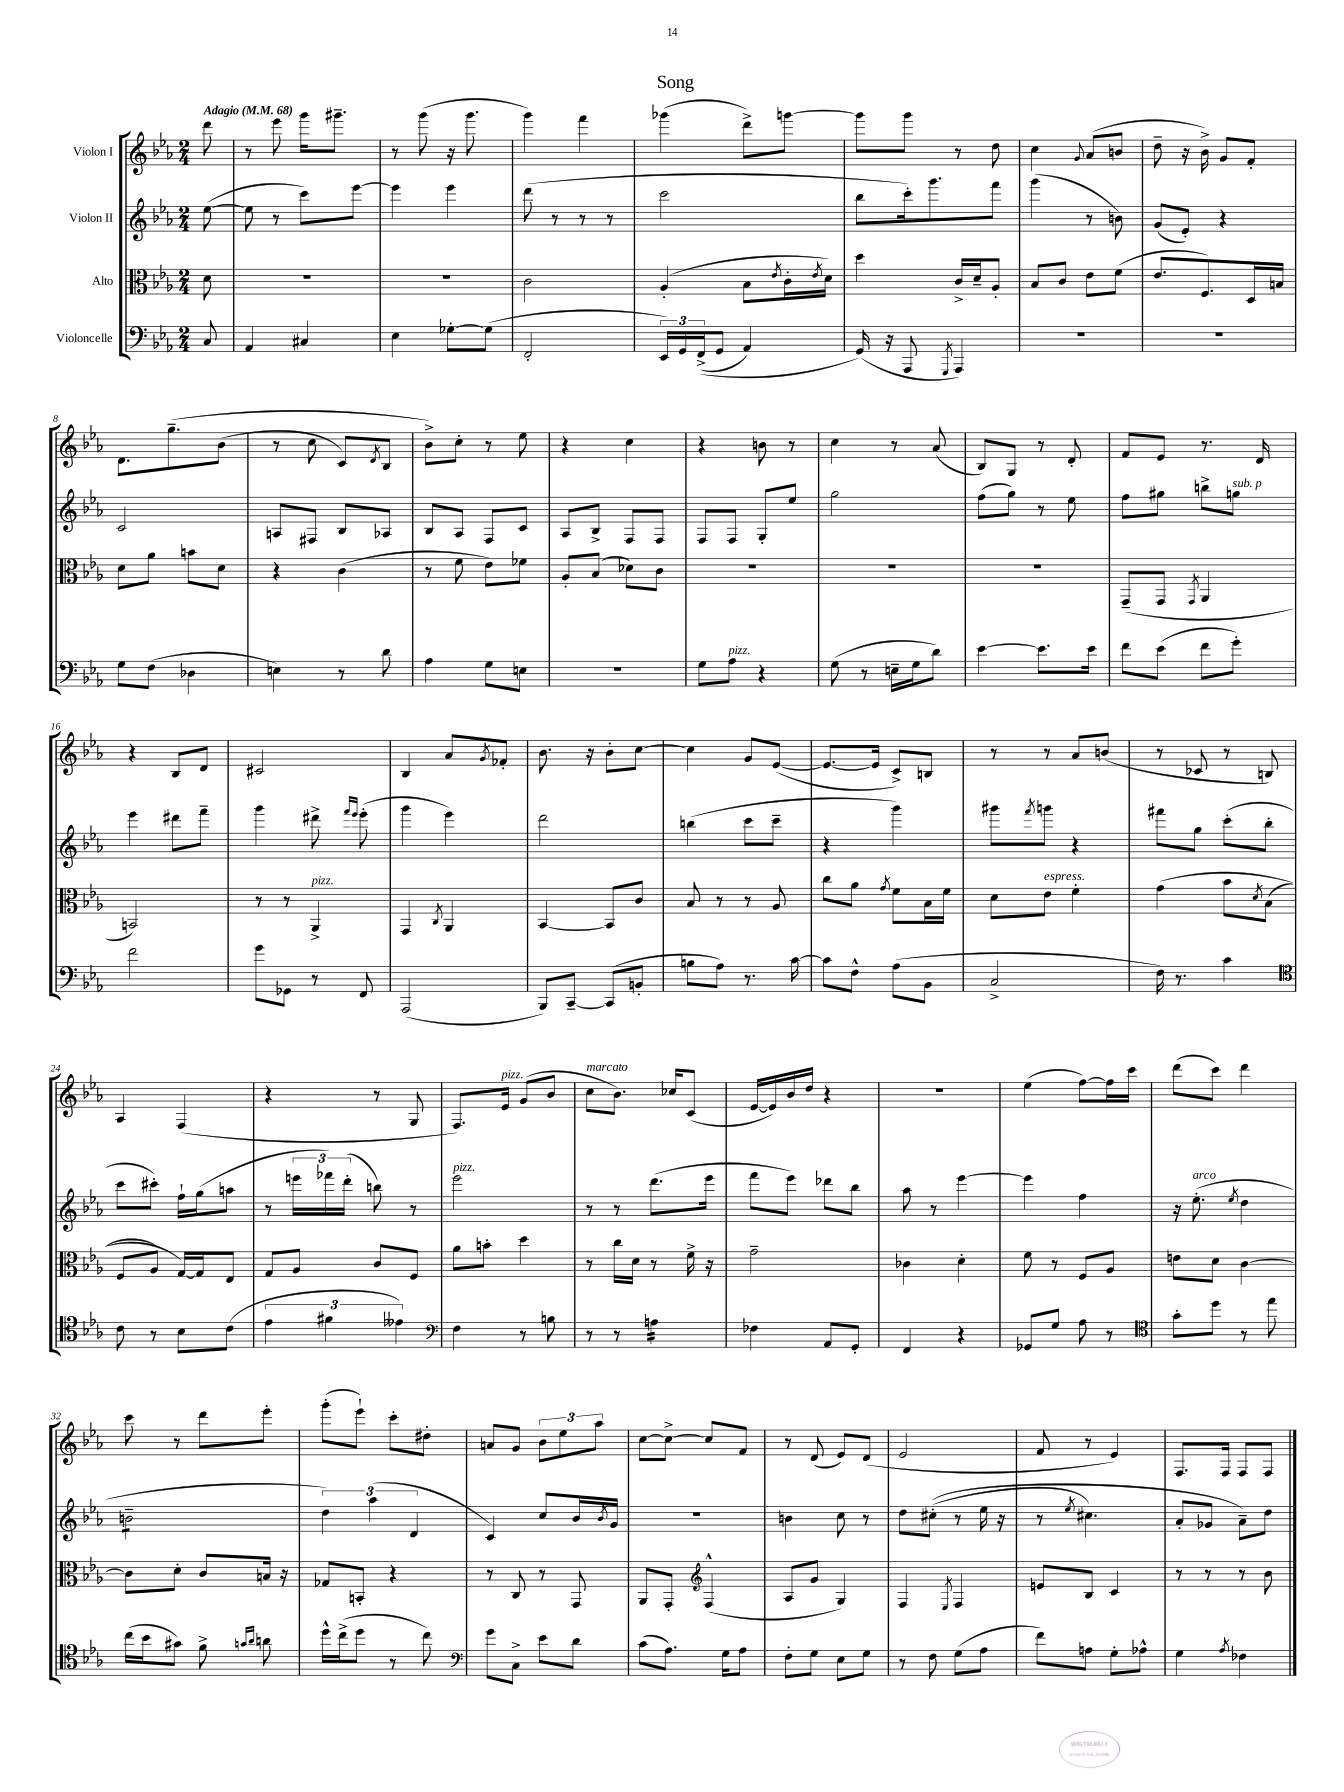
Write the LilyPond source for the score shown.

\header { title = "Song" }
<<
\new StaffGroup <<
\new Staff = "s0" \with { instrumentName = "Violon I" } {
    \clef treble \key ees \major \numericTimeSignature \time 2/4 \partial 8 \tempo "Adagio" 4 = 68
    d'''8 |
    r8 ees'''8 g'''16 gis'''8.-- |
    r8 g'''8( r16 g'''8. |
    g'''4) f'''4 |
    ges'''4( d'''8->) g'''8~ |
    g'''8 g'''8 r8 d''8 |
    c''4 \appoggiatura { g'8 } aes'8( b'8 |
    d''8-- r16 bes'16->) g'8 f'8-. |
    d'8. g''8.--\( bes'8( |
    r8 c''8 c'8) \acciaccatura { d'8 } bes8 |
    bes'8->\) c''8-. r8 ees''8 |
    r4 c''4 |
    r4 b'8 r8 |
    c''4 r8 aes'8( |
    bes8) g8 r8 d'8-. |
    f'8 ees'8 r8. d'16 |
    r4 bes8 d'8 |
    cis'2 |
    bes4 aes'8 \acciaccatura { g'8 } fes'8-. |
    bes'8. r16 bes'8-. c''8~ |
    c''4 g'8 ees'8~( |
    ees'8.~ ees'16 c'8->) b8 |
    r8 r8 aes'8 b'8( |
    r8 ces'8 r8 b8) |
    aes4 f4( |
    r4 r8 g8 |
    f8.) ees'16^\markup { \italic "pizz." } g'8( bes'8 |
    c''8^\markup { \italic "marcato" } bes'8.) ces''16 c'8( |
    ees'16~ ees'16) bes'16 d''16 r4 |
    r2 |
    ees''4( f''8~) f''16 c'''16 |
    d'''8( c'''8) d'''4 |
    c'''8 r8 d'''8 ees'''8-. |
    g'''8-.( ees'''8-!) c'''8-. dis''8-. |
    a'8 g'8 \tuplet 3/2 { bes'8 ees''8 aes''8 } |
    c''8~ c''8~-> c''8 f'8 |
    r8 d'8( ees'8) d'8( |
    ees'2 |
    f'8 r8 ees'4) |
    f8. f16 f8 f8 \bar "|." |
}
\new Staff = "s1" \with { instrumentName = "Violon II" } {
    \clef treble \key ees \major \numericTimeSignature \time 2/4 \partial 8
    ees''8~( |
    ees''8 r8 c'''8) ees'''8~ |
    ees'''4 ees'''4 |
    d'''8( r8 r8 r8 |
    c'''2 |
    bes''8 c'''16-.) g'''8. f'''8 |
    g'''4( r8 b'8) |
    g'8( ees'8-.) r4 |
    c'2 |
    a8 fis8 bes8 aes8 |
    bes8 aes8 f8 c'8 |
    aes8 bes8-> f8 f8 |
    f8 f8 g8-. ees''8 |
    g''2 |
    f''8( g''8) r8 ees''8 |
    f''8 gis''8 b''8-> g''8^\markup { \italic "sub. p" } |
    ees'''4 dis'''8 f'''8-- |
    g'''4 dis'''8-> \grace { f'''16 ees'''16 } ees'''8-.( |
    g'''4 ees'''4) |
    d'''2 |
    b''4( c'''8 c'''8-- |
    r4 g'''4) |
    gis'''8 \acciaccatura { f'''8 } g'''8 r4 |
    fis'''8 g''8 c'''8-.( bes''8-. |
    c'''8 cis'''8-.) f''16-! g''16( a''8 |
    r8 \tuplet 3/2 { e'''16 fes'''16) d'''16-.( } b''8) r8 |
    ees'''2^\markup { \italic "pizz." } |
    r8 r8 d'''8.( ees'''16 |
    f'''8 ees'''8) des'''8 bes''8 |
    aes''8 r8 ees'''4~ |
    ees'''4 f''4 |
    r16 ees''8.-.^\markup { \italic "arco" }( \acciaccatura { ees''8 } d''4 |
    b'2:8-- |
    \tuplet 3/2 { d''4) aes''4( d'4 } |
    c'4) c''8 bes'16 \acciaccatura { bes'8 } g'16 |
    r2 |
    b'4 c''8 r8 |
    d''8 cis''8-.(\( r8 ees''16 r16 |
    r8 \acciaccatura { ees''8 } cis''4.) |
    aes'8-. ges'8 aes'8--\) d''8 \bar "|." |
}
\new Staff = "s2" \with { instrumentName = "Alto" } {
    \clef alto \key ees \major \numericTimeSignature \time 2/4 \partial 8
    d'8 |
    R2 |
    R2 |
    c'2 |
    aes4-.( bes8 \acciaccatura { ees'8 } c'16-. \acciaccatura { ees'8 } d'16) |
    d''4 c'16-> d'16-- aes8-. |
    bes8 c'8 ees'8 f'8( |
    ees'8. f8.) d16 b16 |
    d'8 aes'8 b'8 d'8 |
    r4 c'4( |
    r8 f'8 ees'8) fes'8 |
    aes8-. bes8( des'8) c'8 |
    R2 |
    R2 |
    R2 |
    g,8--( g,8 \acciaccatura { g,8 } aes,4 |
    b,2) |
    r8 r8 aes,4->^\markup { \italic "pizz." } |
    g,4 \acciaccatura { c8 } aes,4 |
    bes,4~ bes,8 c'8 |
    bes8 r8 r8 aes8 |
    c''8 aes'8 \acciaccatura { g'8 } f'8 bes16 f'16 |
    d'8 ees'8^\markup { \italic "espress." } f'4-. |
    g'4\( bes'8 \acciaccatura { d'8 } bes8( |
    f8 aes8) g16~\) g16 ees8 |
    g8 aes8 c'8 f8 |
    aes'8 b'8-. d''4 |
    r8 c''16 d'16 r8 f'16-> r16 |
    g'2-- |
    ces'4 d'4-. |
    f'8 r8 f8 aes8 |
    e'8 d'8 c'4~ |
    c'8 d'8-. c'8 b16 r16 |
    ges8 b,8-. r4 |
    r8 c8 r8 g,8 |
    aes,8 g,8-. \clef treble f4-^( |
    aes8 g'8 g4) |
    f4 \acciaccatura { ees8 } f4 |
    e'8 bes8 c'4 |
    r8 r8 r8 bes'8 \bar "|." |
}
\new Staff = "s3" \with { instrumentName = "Violoncelle" } {
    \clef bass \key ees \major \numericTimeSignature \time 2/4 \partial 8
    c8 |
    aes,4 cis4 |
    ees4 ges8~-. ges8( |
    f,2-. |
    \tuplet 3/2 { ees,16) g,16 f,16->(\( } g,8 aes,4) |
    g,16(\) r16 aes,,8 \acciaccatura { g,,8 } aes,,4) |
    R2 |
    R2 |
    g8 f8( des4 |
    e4) r8 d'8 |
    aes4 g8 e8 |
    r2 |
    g8 aes8^\markup { \italic "pizz." } r4 |
    g8( r8 e16-- g16 d'8) |
    ees'4~ ees'8. ees'16 |
    f'8 ees'8( f'8 g'8-.) |
    f'2 |
    g'8 ges,8 r8 f,8 |
    aes,,2( |
    bes,,8) c,8~-- c,8( b,8-. |
    b8 aes8) r8. c'16~ |
    c'8 f8-^ aes8( bes,8 |
    c2-> |
    f16) r8. c'4 |
    \clef tenor c'8 r8 bes8 c'8( |
    \tuplet 3/2 { ees'4 fis'4 eeses'4) } |
    \clef bass f4 r8 b8 |
    r8 r8 a4:16 |
    fes4 aes,8 g,8-. |
    f,4 r4 |
    ges,8 g8 aes8 r8 |
    \clef tenor g'8-. d''8 r8 ees''8 |
    c''16( bes'16 gis'8) f'8-> \grace { g'16 aes'16 } a'8 |
    d''16-^ c''16->( d''8 r8 c''8) |
    \clef bass g'8 c8-> ees'8 d'8 |
    c'8( aes8.) g16 aes8 |
    f8-. g8 ees8 g8 |
    r8 f8 g8( aes8 |
    f'8) a8 g8-. aes8-^ |
    g4 \acciaccatura { aes8 } fes4 \bar "|." |
}
>>
>>
